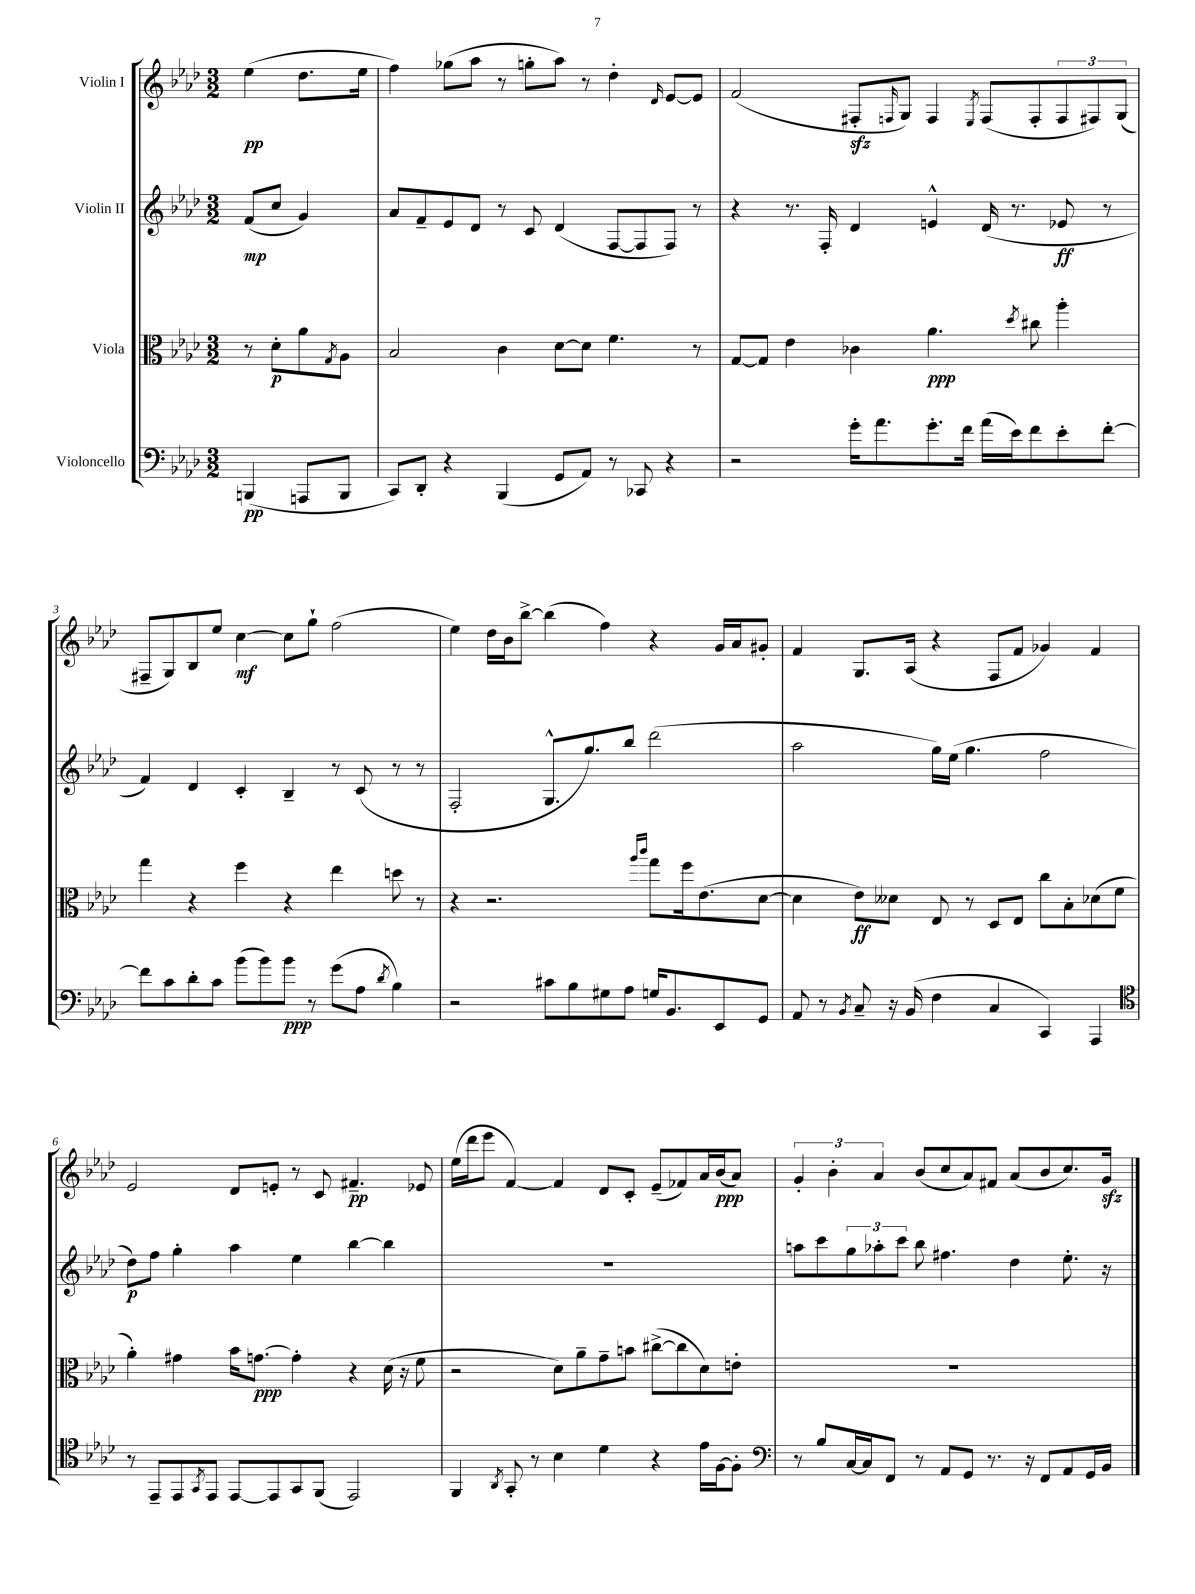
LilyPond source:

<<
\new StaffGroup <<
\new Staff = "s0" \with { instrumentName = "Violin I" } {
    \clef treble \key aes \major \numericTimeSignature \time 3/2 \partial 2
    ees''4\pp( des''8. ees''16 |
    f''4) ges''8( aes''8 r8 g''8-. aes''8) r8 des''4-. \grace { des'16 } ees'8~ ees'8 |
    f'2( fis8-.\sfz \grace { f16 } g8) f4 \acciaccatura { ees8 } f8( f8-. \tuplet 3/2 { f8 fis8) g8( } |
    fis8-- g8) bes8 ees''8 c''4~\mf c''8 g''8-! f''2( |
    ees''4) des''16 bes'16 bes''8~-> bes''4( f''4) r4 g'16 aes'16 gis'8-. |
    f'4 g8. aes16( r4 f8 f'8 ges'4) f'4 |
    ees'2 des'8 e'8-. r8 c'8 fis'4.--\pp ees'8 |
    ees''16( des'''16 ees'''8 f'4~) f'4 des'8 c'8-. ees'8--( fes'8) aes'16 bes'16\ppp( aes'8) |
    \tuplet 3/2 { g'4-. bes'4-. aes'4 } bes'8( c''8 aes'8) fis'8 aes'8( bes'8 c''8.) g'16\sfz \bar "|." |
}
\new Staff = "s1" \with { instrumentName = "Violin II" } {
    \clef treble \key aes \major \numericTimeSignature \time 3/2 \partial 2
    f'8\mp( c''8 g'4) |
    aes'8 f'8-- ees'8 des'8 r8 c'8 des'4( f8~ f8 f8) r8 |
    r4 r8. f16-. des'4 e'4-^ des'16( r8. ees'8\ff r8 |
    f'4) des'4 c'4-. bes4-- r8 c'8( r8 r8 |
    f2-. g8.-^ g''8.) bes''8 des'''2( |
    aes''2 g''16) ees''16( g''4. f''2 |
    des''8\p) f''8 g''4-. aes''4 ees''4 bes''4~ bes''4 |
    R1. |
    a''8 c'''8 \tuplet 3/2 { g''8 aes''8-. c'''8 } bes''8 fis''4. des''4 ees''8.-. r16 \bar "|." |
}
\new Staff = "s2" \with { instrumentName = "Viola" } {
    \clef alto \key aes \major \numericTimeSignature \time 3/2 \partial 2
    r8 des'8-.\p aes'8 \acciaccatura { g8 } aes8 |
    bes2 c'4 des'8~ des'8 f'4. r8 |
    g8~ g8 ees'4 ces'4 aes'4.\ppp \acciaccatura { des''8 } cis''8 aes''4-. |
    g''4 r4 f''4 r4 ees''4 d''8 r8 |
    r4 r2. \grace { aes''16 c'''16 } g''8 f''16 ees'8.( des'8~ |
    des'4 ees'8\ff) deses'8 ees8 r8 des8 ees8 c''8 bes8-. des'8( f'8 |
    aes'4-.) gis'4 bes'16 g'8.~\ppp g'4-. r4 des'16( r16 f'8 |
    r2 des'8) aes'8-- g'8-- b'8 cis''8~->( cis''8 des'8) e'8-. |
    R1. \bar "|." |
}
\new Staff = "s3" \with { instrumentName = "Violoncello" } {
    \clef bass \key aes \major \numericTimeSignature \time 3/2 \partial 2
    b,,4\pp( a,,8 b,,8 |
    c,8) des,8-. r4 bes,,4( g,8 aes,8) r8 ces,8 r4 |
    r2 g'16-. aes'8. g'8.-. f'16 aes'16( ees'16) f'8 ees'8-. f'8~-. |
    f'8 c'8 des'8-. c'8 bes'8( bes'8) bes'8\ppp r8 g'8( aes8 \acciaccatura { des'8 } bes4) |
    r2 cis'8 bes8 gis8 aes8 g16 bes,8. ees,8 g,8 |
    aes,8 r8 \acciaccatura { bes,8 } c8-- r16 bes,16( f4 c4 c,4) aes,,4 |
    \clef tenor r8 ees,8-- ees,8 \acciaccatura { g,8 } ees,8 ees,8~ ees,8 g,8 f,8( ees,2) |
    f,4 \acciaccatura { aes,8 } g,8-. r8 bes4 des'4 r4 ees'16 f16~ f8-. |
    \clef bass r8 bes8 c16~ c16 f,8 r8 aes,8 g,8 r8. r16 f,8 aes,8 g,16 bes,16 \bar "|." |
}
>>
>>
